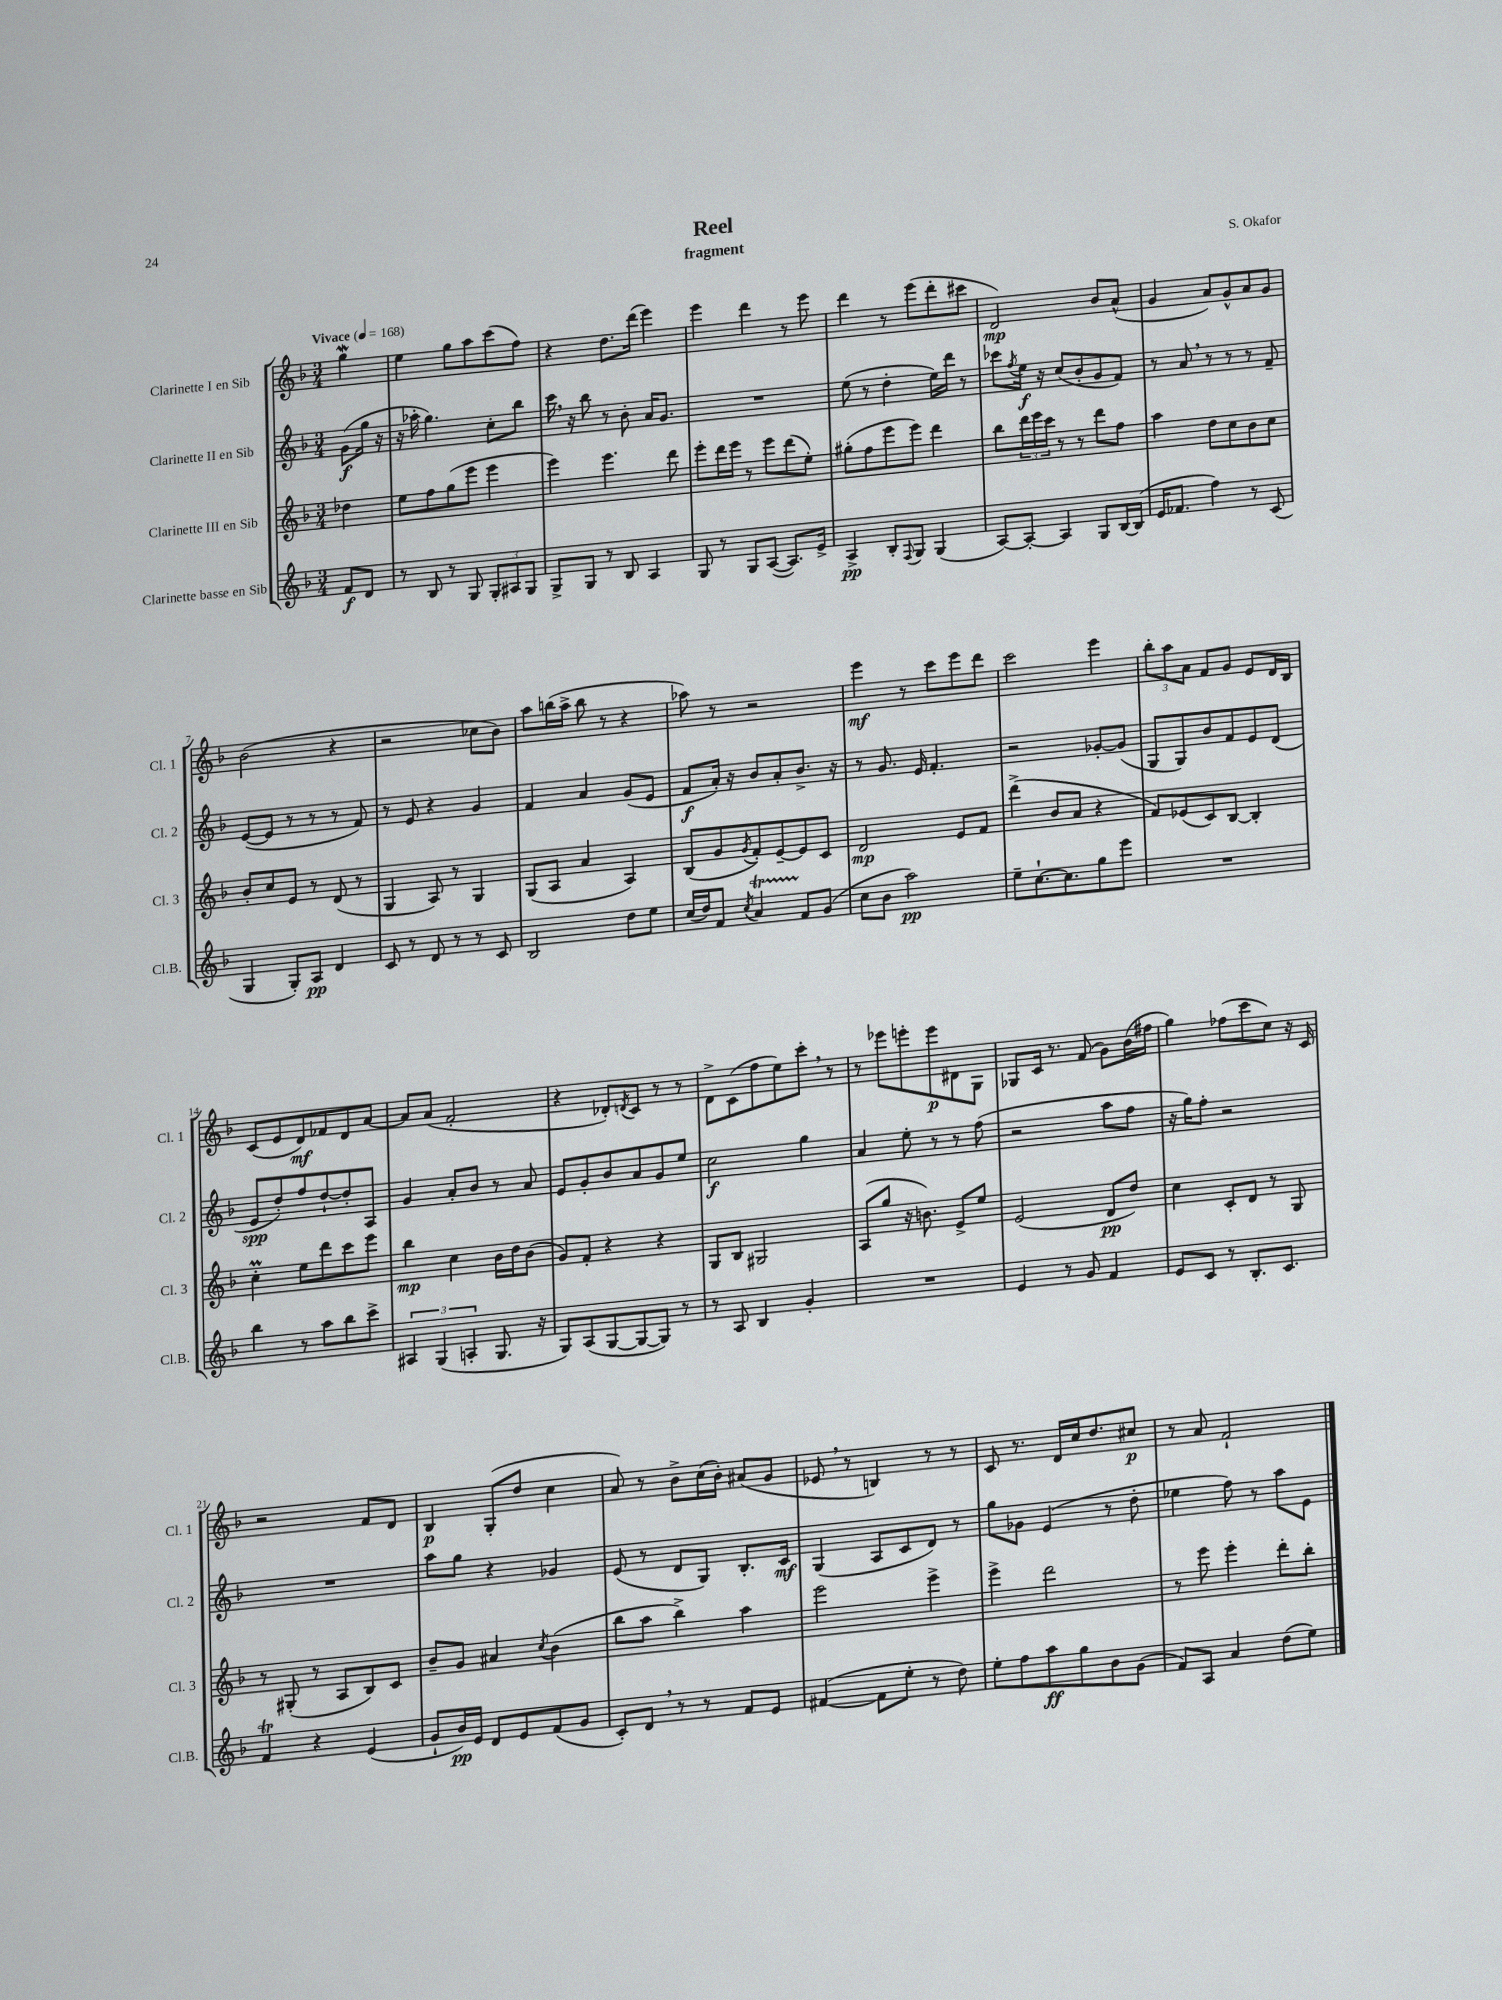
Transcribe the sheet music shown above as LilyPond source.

\header { title = "Reel" composer = "S. Okafor" subtitle = "fragment" }
<<
\new StaffGroup <<
\new Staff = "s0" \with { instrumentName = "Clarinette I en Sib" shortInstrumentName = "Cl. 1" } {
    \clef treble \key f \major \numericTimeSignature \time 3/4 \partial 4 \tempo "Vivace" 4 = 168
    g''4\mordent |
    e''4 g''8 a''8 c'''8( f''8) |
    r4 d''8. d'''16( e'''4) |
    e'''4 d'''4 r8 e'''8 |
    d'''4 r8 e'''8( d'''8-. cis'''8 |
    d'2\mp) bes'8 a'8-^( |
    g'4 a'8) g'8-^ a'8 g'8 |
    bes'2( r4 |
    r2 ces''8 bes'8) |
    a''8 b''16( a''16-> b''8 r8 r4 |
    aes''8) r8 r2 |
    e'''4\mf r8 c'''8 e'''8 d'''8 |
    c'''2 e'''4 |
    \tuplet 3/2 { bes''8-. a''8 a'8 } f'8 g'8 e'8 d'16 bes16 |
    c'8( e'8 d'8\mf) fes'8 d'8 a'8~ |
    a'8 a'8( f'2-. |
    r4 des'8-.) \acciaccatura { d'8 } c'8 r8 r8 |
    d'8-> c'8( f''8 e''8) c'''8-. \breathe r8 |
    r8 ees'''8 e'''8-. e'''8\p dis'8 g8 |
    ges8 c'16 r8. f'8( g'8) bes'16( fis''16 |
    g''4) fes''8( c'''8 c''8) r16 c'16 |
    r2 f'8 d'8 |
    bes4\p g8-.( d''8 c''4 |
    a'8) r8 bes'8-> c''16( bes'16-.) ais'8( g'8 |
    ees'8 \breathe r8 b4) r8 r8 |
    c'8 r8. d'16 c''16 d''8. cis''8\p |
    r8 a'8 f'2-! \bar "|." |
}
\new Staff = "s1" \with { instrumentName = "Clarinette II en Sib" shortInstrumentName = "Cl. 2" } {
    \clef treble \key f \major \numericTimeSignature \time 3/4 \partial 4
    g'8\f( g''16 r16 |
    r16 aes''16-. g''4.) c''8-. bes''8 |
    c'''16 \breathe r16 bes''8 r8 bes'8-. a'16 g'8. |
    R2. |
    e''8( r8 d''4-. e''16) d'''16 r8 |
    ces'''8 \acciaccatura { f''8 } e''16\f r16 c''8( bes'8-. g'8 f'8) |
    r8 a'8 \breathe r8 r8 r8 f'8-- |
    e'8~( e'8 r8 r8 r8 f'8) |
    r8 e'8 r4 g'4 |
    f'4 a'4 g'8( e'8 |
    f'8\f a'16-.) r16 bes'8 a'8-. bes'8.-> r16 |
    r8 g'8. e'16 f'4.-. |
    r2 ges'8~-. ges'8( |
    g8 g8) bes'8 f'8 e'8 d'8( |
    e'8\spp d''8-.) f''8 d''8~-! d''8-. a8 |
    g'4 a'8-. bes'8 r8 a'8 |
    e'8 g'8-. bes'8 a'8 g'8 e''8 |
    c''2\f g''4 |
    a'4 e''8-. r8 r8 f''8( |
    r2 a''8 f''8 |
    r16 g''16) f''8-. r2 |
    R2. |
    a''8 g''8 r4 ges'4 |
    e'8( r8 d'8 g8) bes8.-. c'16\mf |
    g4( a8 c'8 d'8) r8 |
    g''8 ges'8 e'4( r8 d''8-. |
    ees''4 f''8) r8 a''8 e'8 \bar "|." |
}
\new Staff = "s2" \with { instrumentName = "Clarinette III en Sib" shortInstrumentName = "Cl. 3" } {
    \clef treble \key f \major \numericTimeSignature \time 3/4 \partial 4
    des''4 |
    e''8 f''8 g''8( e'''8 e'''4 |
    e'''4) e'''4. d'''8 |
    e'''8-. d'''16 e'''16 r8 e'''8 d'''8( e''8-.) |
    gis''8-.( f''8 e'''8 e'''8) d'''4 |
    bes''8 \tuplet 3/2 { d'''16 e'''16 c'''16 } r8 r8 d'''8 f''8 |
    a''4 d''8 c''8 bes'8 c''8 |
    bes'8-. c''8 e'8 r8 d'8( r8 |
    g4 a8) r8 g4 |
    g8( a8 a'4 a4) |
    bes8( g'8 \acciaccatura { g'8 } f'8-.) e'8~-- e'8 c'8 |
    d'2\mp e'8 f'8 |
    d'''4->( bes'8 a'8 r4 |
    f'8) ees'8( c'8) bes8~ bes4-. |
    c''4-.\prall e''8 d'''8 c'''8 e'''8 |
    bes''4\mp c''4 bes'16 d''16 bes'8( |
    g'8) f'8-. r4 r4 |
    g8 bes8 gis2 |
    a8( g''8 r16 b'8.) e'8-> e''8 |
    e'2( d'8\pp d''8) |
    c''4 c'8-. d'8 r8 g8 |
    r8 gis8-.( r8 a8 bes8) c'8 |
    bes'8-- g'8 ais'4 \acciaccatura { c''8 } bes'4( |
    bes''8 a''8 bes''4->) a''4 |
    e'''2 e'''4-> |
    e'''4-> d'''2 |
    r8 e'''8 e'''4-. d'''8-. bes''8-. \bar "|." |
}
\new Staff = "s3" \with { instrumentName = "Clarinette basse en Sib" shortInstrumentName = "Cl.B." } {
    \clef treble \key f \major \numericTimeSignature \time 3/4 \partial 4
    f'8\f d'8 |
    r8 bes8 r8 g8 \tuplet 3/2 { g8-. ais8 g8 } |
    g8-> g8 r8 bes8 a4 |
    g8 r8 g8 a8~( a8.) e'16-> |
    a4->\pp bes8-. \appoggiatura { f8 } g8 g4( |
    a8~) a8~-. a4 g8 bes16~ bes16( |
    e'16 fes'8. f''4) r8 c'8( |
    g4 g8-.) a8\pp d'4 |
    c'8 r8 d'8 r8 r8 c'8 |
    bes2 d''8 e''8 |
    c''16( d''16) f'8 \acciaccatura { c''8 } a'4\startTrillSpan f'8\stopTrillSpan g'8( |
    c''8 bes'8 a''2\pp) |
    e''8-- c''8.~-! c''8. g''8 e'''8 |
    R2. |
    bes''4 r8 a''8 bes''8 c'''8-> |
    \tuplet 3/2 { ais4 g4( a4-. } g8. r16 |
    g8) a8( g8~ g8~ g8) r8 |
    r8 a8 bes4 g'4-. |
    R2. |
    e'4 r8 g'8 f'4 |
    e'8 c'8 r8 bes8.-. c'8. |
    f'4\trill r4 e'4( |
    g'8-! bes'16\pp) e'16 d'8 e'8 f'8( g'8 |
    c'8-.) d'8 \breathe r8 r8 f'8 e'8 |
    fis'4~( fis'8 e''8-. r8 d''8) |
    e''8-. f''8 a''8\ff g''8 bes'8 g'8( |
    f'8) a8 a'4 d''8( e''8) \bar "|." |
}
>>
>>
